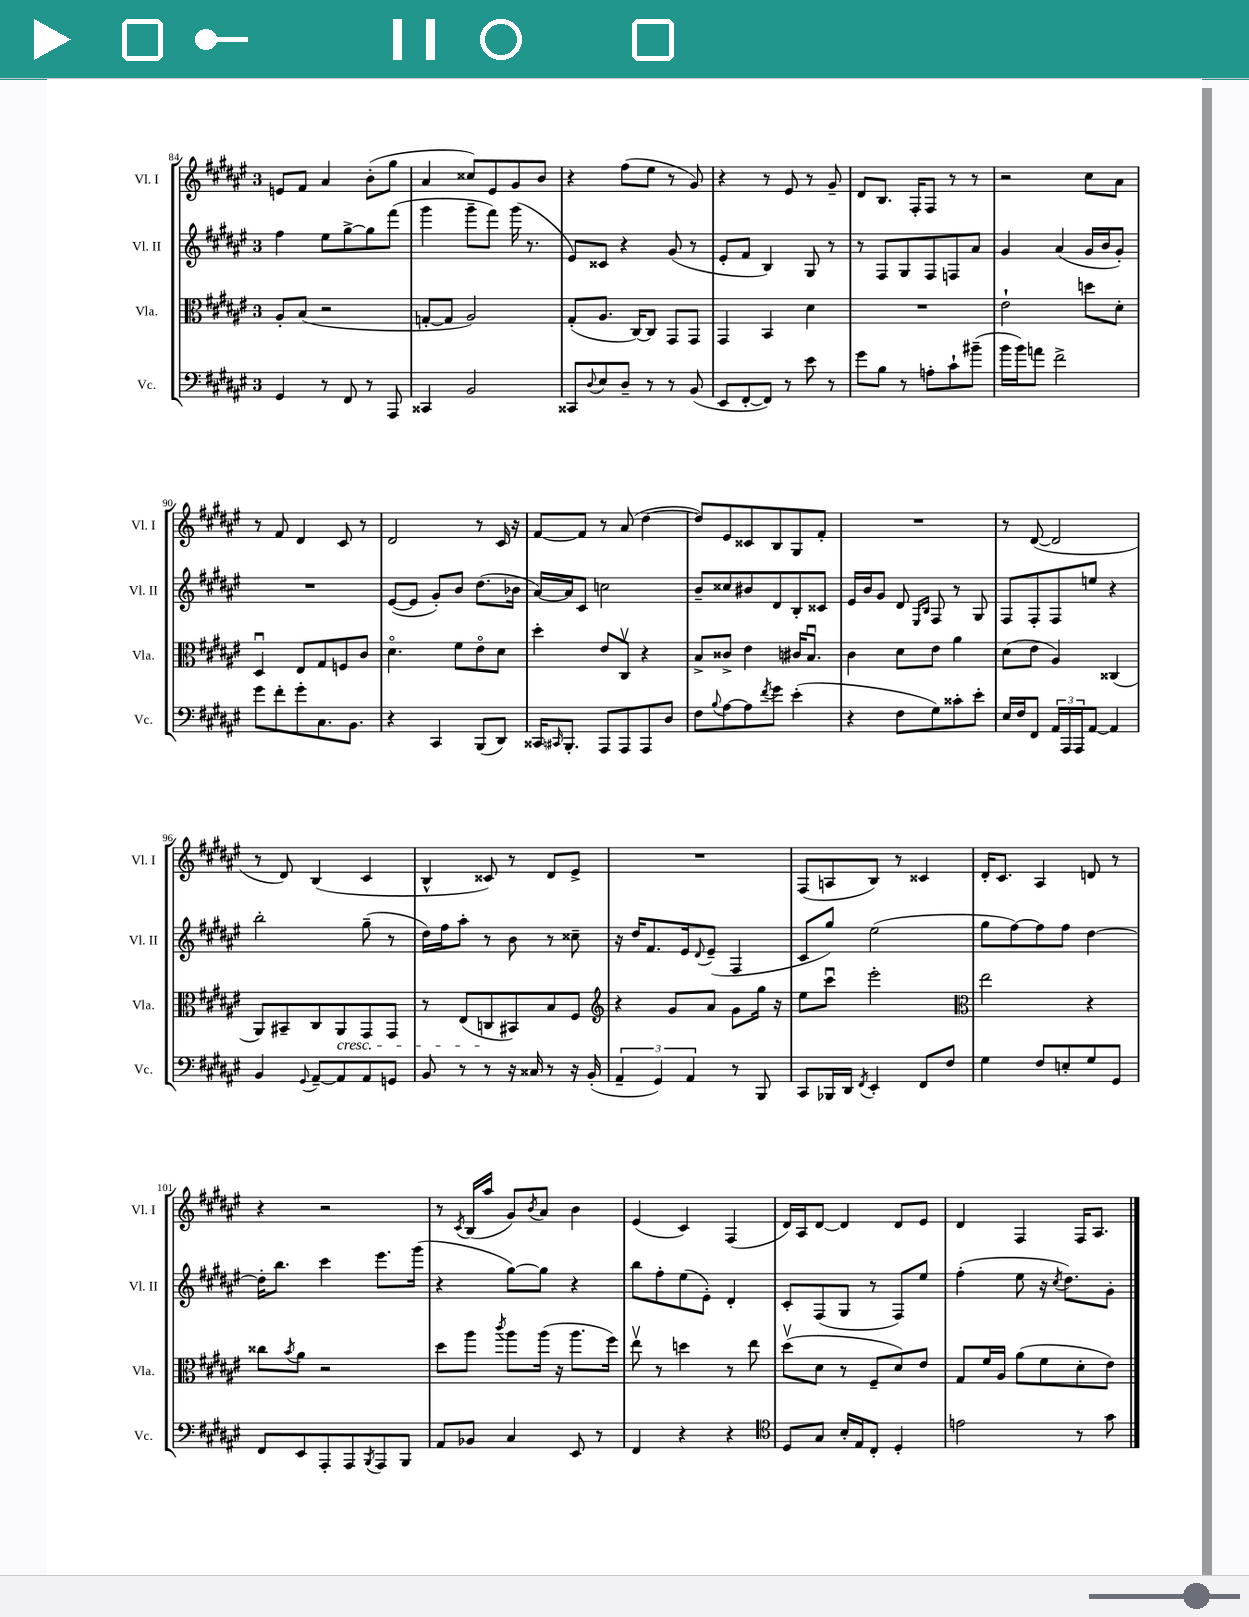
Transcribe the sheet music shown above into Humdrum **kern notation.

**kern	**kern	**kern	**kern
*staff4	*staff3	*staff2	*staff1
*clefF4	*clefC3	*clefG2	*clefG2
*k[f#c#g#d#a#e#]	*k[f#c#g#d#a#e#]	*k[f#c#g#d#a#e#]	*k[f#c#g#d#a#e#]
*M3/4	*M3/4	*M3/4	*M3/4
4GG#	8A#'	4ff#	8e
.	(8B	.	8f#
8r	2r	8ee#	4a#
8FF#	.	[8gg#^	.
8r	.	8gg#]	(8b'
8AAA#	.	(8fff#	8gg#
=	=	=	=
4CC##	[8G'	4ggg#	4a#
.	8G]	.	.
2BB	2A#)	8ggg#~	8cc##)
.	.	8fff#)	8e#
.	.	(16ggg#	8g#
.	.	8.r	.
.	.	.	8b
=	=	=	=
8CC##	(8G#'	8e#)	4r
8qqD#	.	.	.
8E#	8.A#	8c##	.
8D#~	.	4r	(8ff#
.	[16C#)	.	.
8r	8C#]	.	8ee#
8r	8GG#	(8g#	8r
(8BB	8GG#	8r	8g#)
=	=	=	=
8EE#	4GG#	8e#'	4r
[8FF#'	.	8f#	.
8FF#])	4BB	4B)	8r
8r	.	.	8e#
8e#	4d#	8G#	8r
8r	.	8r	8g#~
=	=	=	=
8g#	2.r	8r	8d#
8B	.	8F#	8.B
8r	.	8G#	.
.	.	.	16F#'
8A'	.	8F#	8F#
8c#`	.	8F	8r
(8b#~	.	8a#	8r
=	=	=	=
16b	2e#`	4g#	2r
16b)	.	.	.
8a	.	.	.
2f#^	.	(4a#	.
.	8dd	16g#	8cc#
.	.	16b	.
.	8d#'	8g#')	8a#
=	=	=	=
8g#	4D#u	2.r	8r
8f#'	.	.	8f#
8g#'	8E#	.	4d#
8.C#	8G#	.	.
.	8F	.	8c#
8.BB	.	.	.
.	8c#	.	8r
=	=	=	=
4r	4.d#o	([8e#	2d#
.	.	8e#]	.
4CC#	.	8g#')	.
.	8f#	8b	.
(8BBB	8e#o	(8.dd#	8r
8DD#)	8d#	.	16c#
.	.	16b-	16r
=	=	=	=
16CC##	4dd#'	[16a#)	[8f#
16qqCC#	.	.	.
8.BBB'	.	16a#]	.
.	.	8c#	8f#]
8AAA#	8e#	2cc	8r
8AAA#	8C#v	.	(8a#
8AAA#	4r	.	[4dd#
8D#	.	.	.
=	=	=	=
8F#	8B^	8b~	8dd#])
8qqB	.	.	.
[8A#	8c##^	8cc##	8e#
8A#]	4e#	8b#	8c##
8qf#	.	.	.
8g#	.	8d#	8B
(4e#'	16c#	8B'	8G#
.	8.Bu	.	.
.	.	8c##	8f#'
=	=	=	=
4r	4c#	16e#	2.r
.	.	16b	.
.	.	8g#	.
8F#	8d#	8d#	.
.	.	16qqE#	.
.	.	16qqB	.
8G#)	8e#	8F#	.
8c##'	4a#	8r	.
8e#'	.	8G#	.
=	=	=	=
16E#	(8d#	8F#	8r
16F#	.	.	.
8FF#	8e#	8F#'	([8d#
24AA#	4A#)	8F#	2d#]
24AAA#	.	.	.
24AAA#	.	.	.
[8AA#	.	8ee	.
4AA#]	(4C##	4r	.
=	=	=	=
4BB	8AA#)	2bb'	8r
.	8BB#~	.	8d#)
8qqGG#	.	.	.
[8AA#~	8C#	.	(4B
8AA#]	8AA#	.	.
8AA#	8GG#	(8gg#~	4c#
8GG	8GG#	8r	.
=	=	=	=
8BB	8r	16dd#)	4B^^
.	.	16ff#	.
8r	(8E#	8aa#'	.
8r	8C	8r	8c##)
16r	8BB#)	8b	8r
16C##	.	.	.
8r	8B	8r	8d#
16r	8F#	8cc##~	8e#^
(16BB'	.	.	.
=	=	=	=
*	*clefG2	*	*
6AA#~	4r	16r	2.r
.	.	16dd#	.
.	.	8.f#	.
6GG#)	.	.	.
.	8g#	.	.
.	.	16e#	.
6AA#	.	.	.
.	.	8qqd#	.
.	8a#	(8e#~	.
8r	8g#	4F#	.
8BBB	16gg#	.	.
.	16r	.	.
=	=	=	=
8CC#	8ee#	8c#	(8F#
16BBB-	8ccc#u	8gg#)	8A
16DD#	.	.	.
8qFF#	.	.	.
4EE#'	2eee#'	(2ee#	8B)
.	.	.	8r
8FF#	.	.	4c##
8F#	.	.	.
=	=	=	=
*	*clefC3	*	*
4G#	2ee#	8gg#	16d#'
.	.	.	8.c#
.	.	[8ff#)	.
8F#	.	8ff#]	4A#
8E'	.	8ff#	.
8G#	4r	[4dd#	8d
8GG#	.	.	8r
=	=	=	=
8FF#	8cc##	16dd#']	4r
.	.	8.bb	.
.	8qb	.	.
8EE#	8a#	.	.
8AAA#'	2r	4ccc#	2r
8AAA#	.	.	.
8qBBB	.	.	.
8AAA#	.	8.eee#	.
8BBB	.	.	.
.	.	(16ggg#	.
=	=	=	=
8AA#	8dd#	4r	8r
.	.	.	8qc#
8BB-	8aa#	.	(16B
.	.	.	16aa#
.	8qccc#	.	.
4C#	8aa#	[8gg#)	8g#)
.	.	.	8qb
.	(16aa#	8gg#]	8a#
.	16r	.	.
8EE#	8.aa#	4r	4b
8r	.	.	.
.	16ff#)	.	.
=	=	=	=
4FF#	8ee#v	8bb	(4e#
.	8r	8ff#'	.
4r	4dd	(8ee#	4c#)
.	.	8e#')	.
4r	8r	4d#'	(4F#
.	8ee#	.	.
=	=	=	=
*clefC4	*	*	*
8D#	(8dd#v	8c#'	16d#)
.	.	.	16A#
8G#	8d#	(8F#	[8d#
16B'	8r	8G#	4d#]
16E#	.	.	.
8C#'	8F#~	8r	.
4D#'	8d#)	8F#)	8d#
.	8e#	8ee#	8e#
=	=	=	=
2e	8G#	(4ff#'	4d#
.	16f#	.	.
.	16A#	.	.
.	(8a#	8ee#	4F#
.	8f#	16r	.
.	.	8qcc#	.
.	.	8.dd#)	.
8r	8d#'	.	16F#
.	.	.	8.A#
8g#	8e#)	8g#'	.
==	==	==	==
*-	*-	*-	*-
